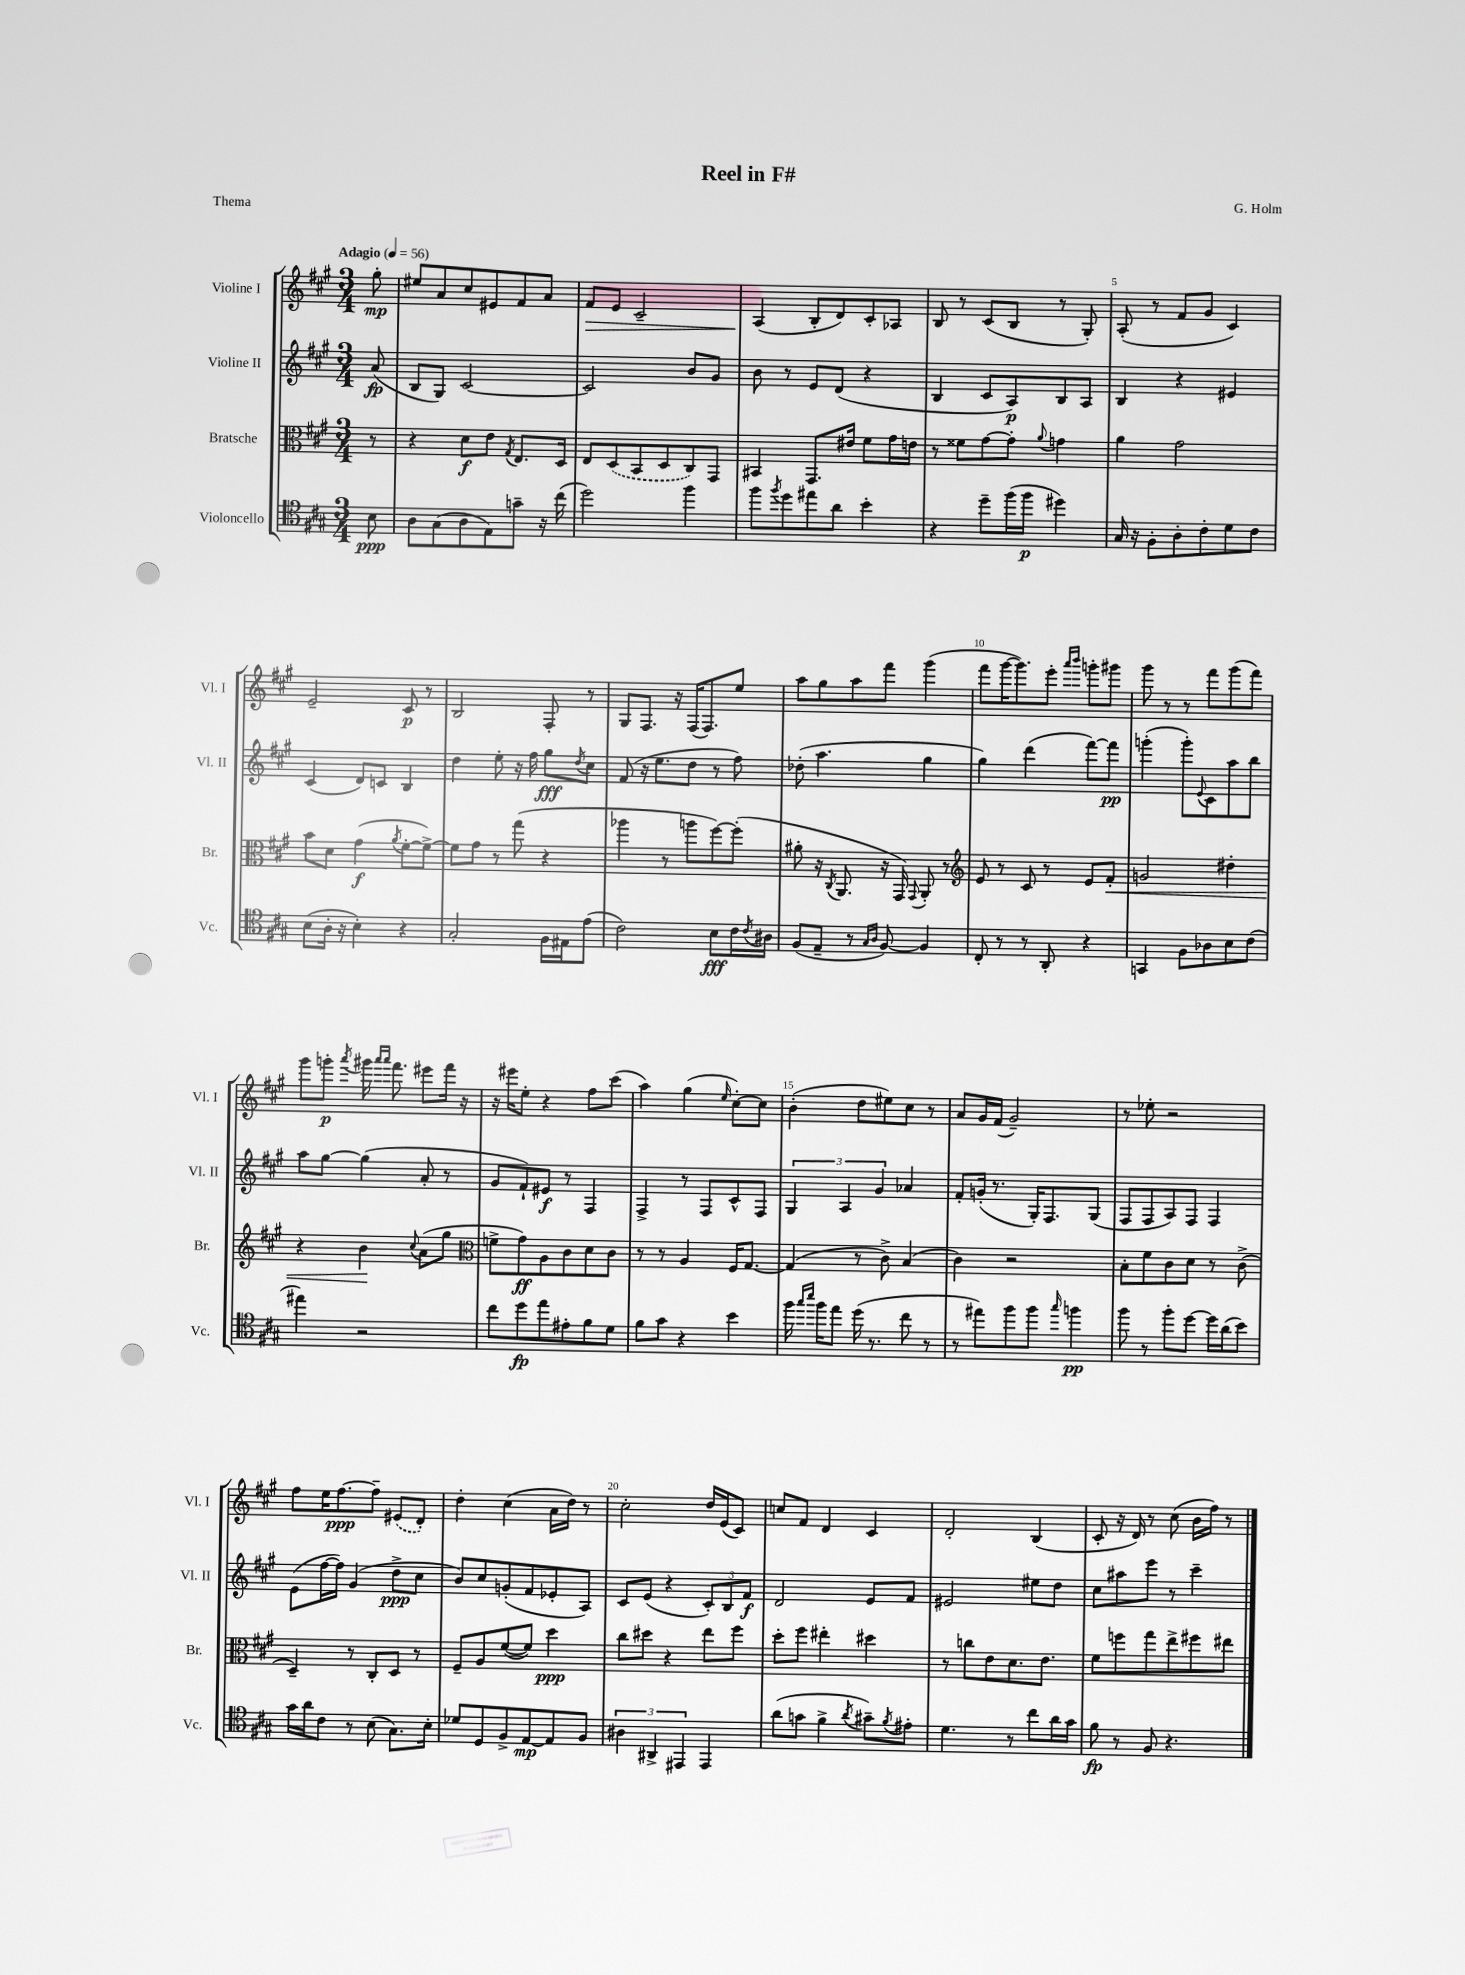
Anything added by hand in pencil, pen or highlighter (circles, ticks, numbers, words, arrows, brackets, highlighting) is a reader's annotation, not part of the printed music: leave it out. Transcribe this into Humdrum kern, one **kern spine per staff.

**kern	**kern	**kern	**kern
*staff4	*staff3	*staff2	*staff1
*clefC4	*clefC3	*clefG2	*clefG2
*k[f#c#g#]	*k[f#c#g#]	*k[f#c#g#]	*k[f#c#g#]
*M3/4	*M3/4	*M3/4	*M3/4
*MM56	*MM56	*MM56	*MM56
8B	8r	(8a	8gg#'
=	=	=	=
8A	4r	8B	8ee#
(8G#	.	8G#)	8a
8A	8d	[2c#	8cc#
8E)	8e	.	8e#
.	8qG#	.	.
8g~	8.E	.	8f#
16r	.	.	8a
(16cc#	16D	.	.
=	=	=	=
2dd)	8E	2c#]	8f#
.	(8D	.	8e
.	8BB	.	2c#~
.	8D	.	.
4ff#	8C#)	8b	.
.	8GG#	8g#	.
=	=	=	=
8ff#	4BB#	8b	(4A
8qff#	.	.	.
8dd	.	8r	.
8ee#	8.GG#	8e	8B'
8a	.	(8d	8d)
.	16e#	.	.
4b'	8f#	4r	8c#'
.	16g#	.	8A-
.	16e	.	.
=	=	=	=
4r	8r	4B	8B
.	8f##	.	8r
8dd~	[8g#	8c#	(8c#
(16ff#	8g#']	8A)	8B
16ff#	.	.	.
.	8qqa	.	.
4dd#)	4g	8B	8r
.	.	8A	8G#')
=	=	=	=
16G#	4a	4B	(8A'
16r	.	.	.
8F#'	.	.	8r
8A'	2g#	4r	8f#
8c#'	.	.	8g#
8d	.	4e#	4c#)
8c#	.	.	.
=	=	=	=
(8B	8b	(4c#	2e~
16A'	8d	.	.
16r	.	.	.
4B')	(4g#	8d)	.
.	.	8c	.
.	8qa	.	.
4r	[8f#'	4B	8c#
.	8f#^_)	.	8r
=	=	=	=
2G#'	8f#]	4dd	2B
.	8g#	.	.
.	8r	8ee'	.
.	(8gg#	16r	.
.	.	16ff#	.
16F#	4r	8gg#	8F#'
16E#	.	.	.
.	.	8qdd	.
(8e	.	8cc#	8r
=	=	=	=
2c#)	4aa-	(8f#	8G#
.	.	16r	8.F#
.	.	8.ee	.
.	8r	.	.
.	.	.	16r
.	8aa	8dd	(16F#
.	.	.	8.F#)
8B	[8ff#)	8r	.
16c#	(8ff#']	8ff#)	8ee
8qc#	.	.	.
16A#	.	.	.
=	=	=	=
(8F#	8a#'	(8dd-'	8aa
8E~	16r	4.aa	8gg#
.	8qC#	.	.
.	8.AA	.	.
8r	.	.	8aa
16qqG#	.	.	.
16qqA	.	.	.
[8F#)	16r	.	8fff#
.	16GG#)	.	.
.	8qqGG#	.	.
4F#]	8AA'	4gg#	(4ggg#
.	8r	.	.
=	=	=	=
*	*clefG2	*	*
8C#'	8e	4gg#)	8fff#
8r	8r	.	[16ggg#
.	.	.	8.ggg#])
8r	8c#	(4ddd	.
8AA'	8r	.	8eee'
.	.	.	16qqaaa
.	.	.	16qqbbb
4r	8e	[8fff#)	8ggg'
.	8f#'	8fff#]	8ggg#
=	=	=	=
4GG	2g	(4ggg'	8ggg#
.	.	.	8r
8F#	.	8ggg')	8r
.	.	8qqe	.
8A-	.	8c#	8fff#
8B	4dd#'	8aa	(8ggg#
(8c#	.	8bb	8fff#)
=	=	=	=
4ee#)	4r	8aa	8ggg#
.	.	[8gg#	8ggg'
.	.	.	8qaaa
2r	4b	(4gg#]	16ggg#
.	.	.	16qqaaa
.	.	.	16qqaaa
.	.	.	8.fff#
.	8qqcc#	.	.
.	(8a	8a'	8eee#
.	8gg#	8r	16fff#
.	.	.	16r
=	=	=	=
*	*clefC3	*	*
8cc#	8f^	8g#	16r
.	.	.	16eee#
8dd	8g#)	8f#`)	8ee'
8ee	8A	8e#	4r
8e#'	8c#	8r	.
8f#	8d	4F#	8ff#
8d	8c#	.	(8ccc#
=	=	=	=
8f#	8r	4F#^	4aa)
8g#	8r	.	.
4r	4A	8r	(4gg#
.	.	8F#	.
.	.	.	16qqee
4b	16F#	8c#^^	[8cc#')
.	[8.G#	.	.
.	.	8F#	8cc#]
=	=	=	=
16ff#	(4G#]	6G#	(4b'
16qqgg#	.	.	.
16qqbb	.	.	.
16ff#	.	.	.
8ee	.	.	.
.	.	6A	.
(16dd	8r	.	8dd
8.r	.	.	.
.	.	6g#	.
.	8c#^)	.	8ee#)
8cc#	(4B	4a-	8cc#
8r	.	.	8r
=	=	=	=
8r	4c#)	8f#'	8a
8ee#)	.	(16g'	16g#
.	.	8.r	(16f#
8ff#	2r	.	2g#~)
8ff#	.	16G#')	.
.	.	8.F#	.
16qqgg#	.	.	.
4ff	.	.	.
.	.	(8G#	.
=	=	=	=
8ff#	8B'	8F#	8r
8r	8f#	8F#	8ee-'
8ff#'	8c#	8A)	2r
[8dd	8d	8F#	.
16dd]	8r	4F#	.
(16a	.	.	.
8b)	(8c#^	.	.
=	=	=	=
16g#	4D~)	(8e	8ff#
16a	.	.	.
8c#	.	[16ff#	16ee
.	.	16ff#])	[8.ff#
8r	8r	(4g#	.
(8B	8C#'	.	8ff#~]
8.G#)	8D	8dd^	(8e#
.	8r	8cc#	8d')
16B'	.	.	.
=	=	=	=
8d-	8F#~	8b)	4dd'
8D	8A	8cc#	.
8F#^	([8f#	(8g'	(4cc#
[8E	8f#])	8f#	.
8E]	4dd	8e-'	16a
.	.	.	16dd)
8F#	.	8A)	8r
=	=	=	=
6A#	8cc#	8c#	2cc#'
.	8dd#	(8e	.
6AA#^	.	.	.
.	4r	4r	.
6EE#	.	.	.
4EE#	8ee	12c#')	16dd
.	.	.	(16e
.	.	12B	.
.	8ff#	.	8c#)
.	.	12f#	.
=	=	=	=
(8a	8dd'	2d	8cc
8g	8ff#	.	8f#
4f#^	4ee#'	.	4d
8qa	.	.	.
8g#~)	4dd#	8e	4c#
8qf#	.	.	.
8e#'	.	8f#	.
=	=	=	=
4.d	8r	2e#	2d'
.	8cc	.	.
.	8e	.	.
8r	8.d	.	.
8cc#	.	8ee#	(4B
.	8.e	.	.
16a	.	8dd	.
16g#	.	.	.
=	=	=	=
8f#	8f#	8cc#	8c#'
8r	8ff	8aa#	16r
.	.	.	16d)
8F#	8gg#	8eee	8r
4.r	8ee^	8r	(8cc#
.	8ff#	4ccc#~	16b
.	.	.	16ff#)
.	8ee#	.	8r
==	==	==	==
*-	*-	*-	*-
